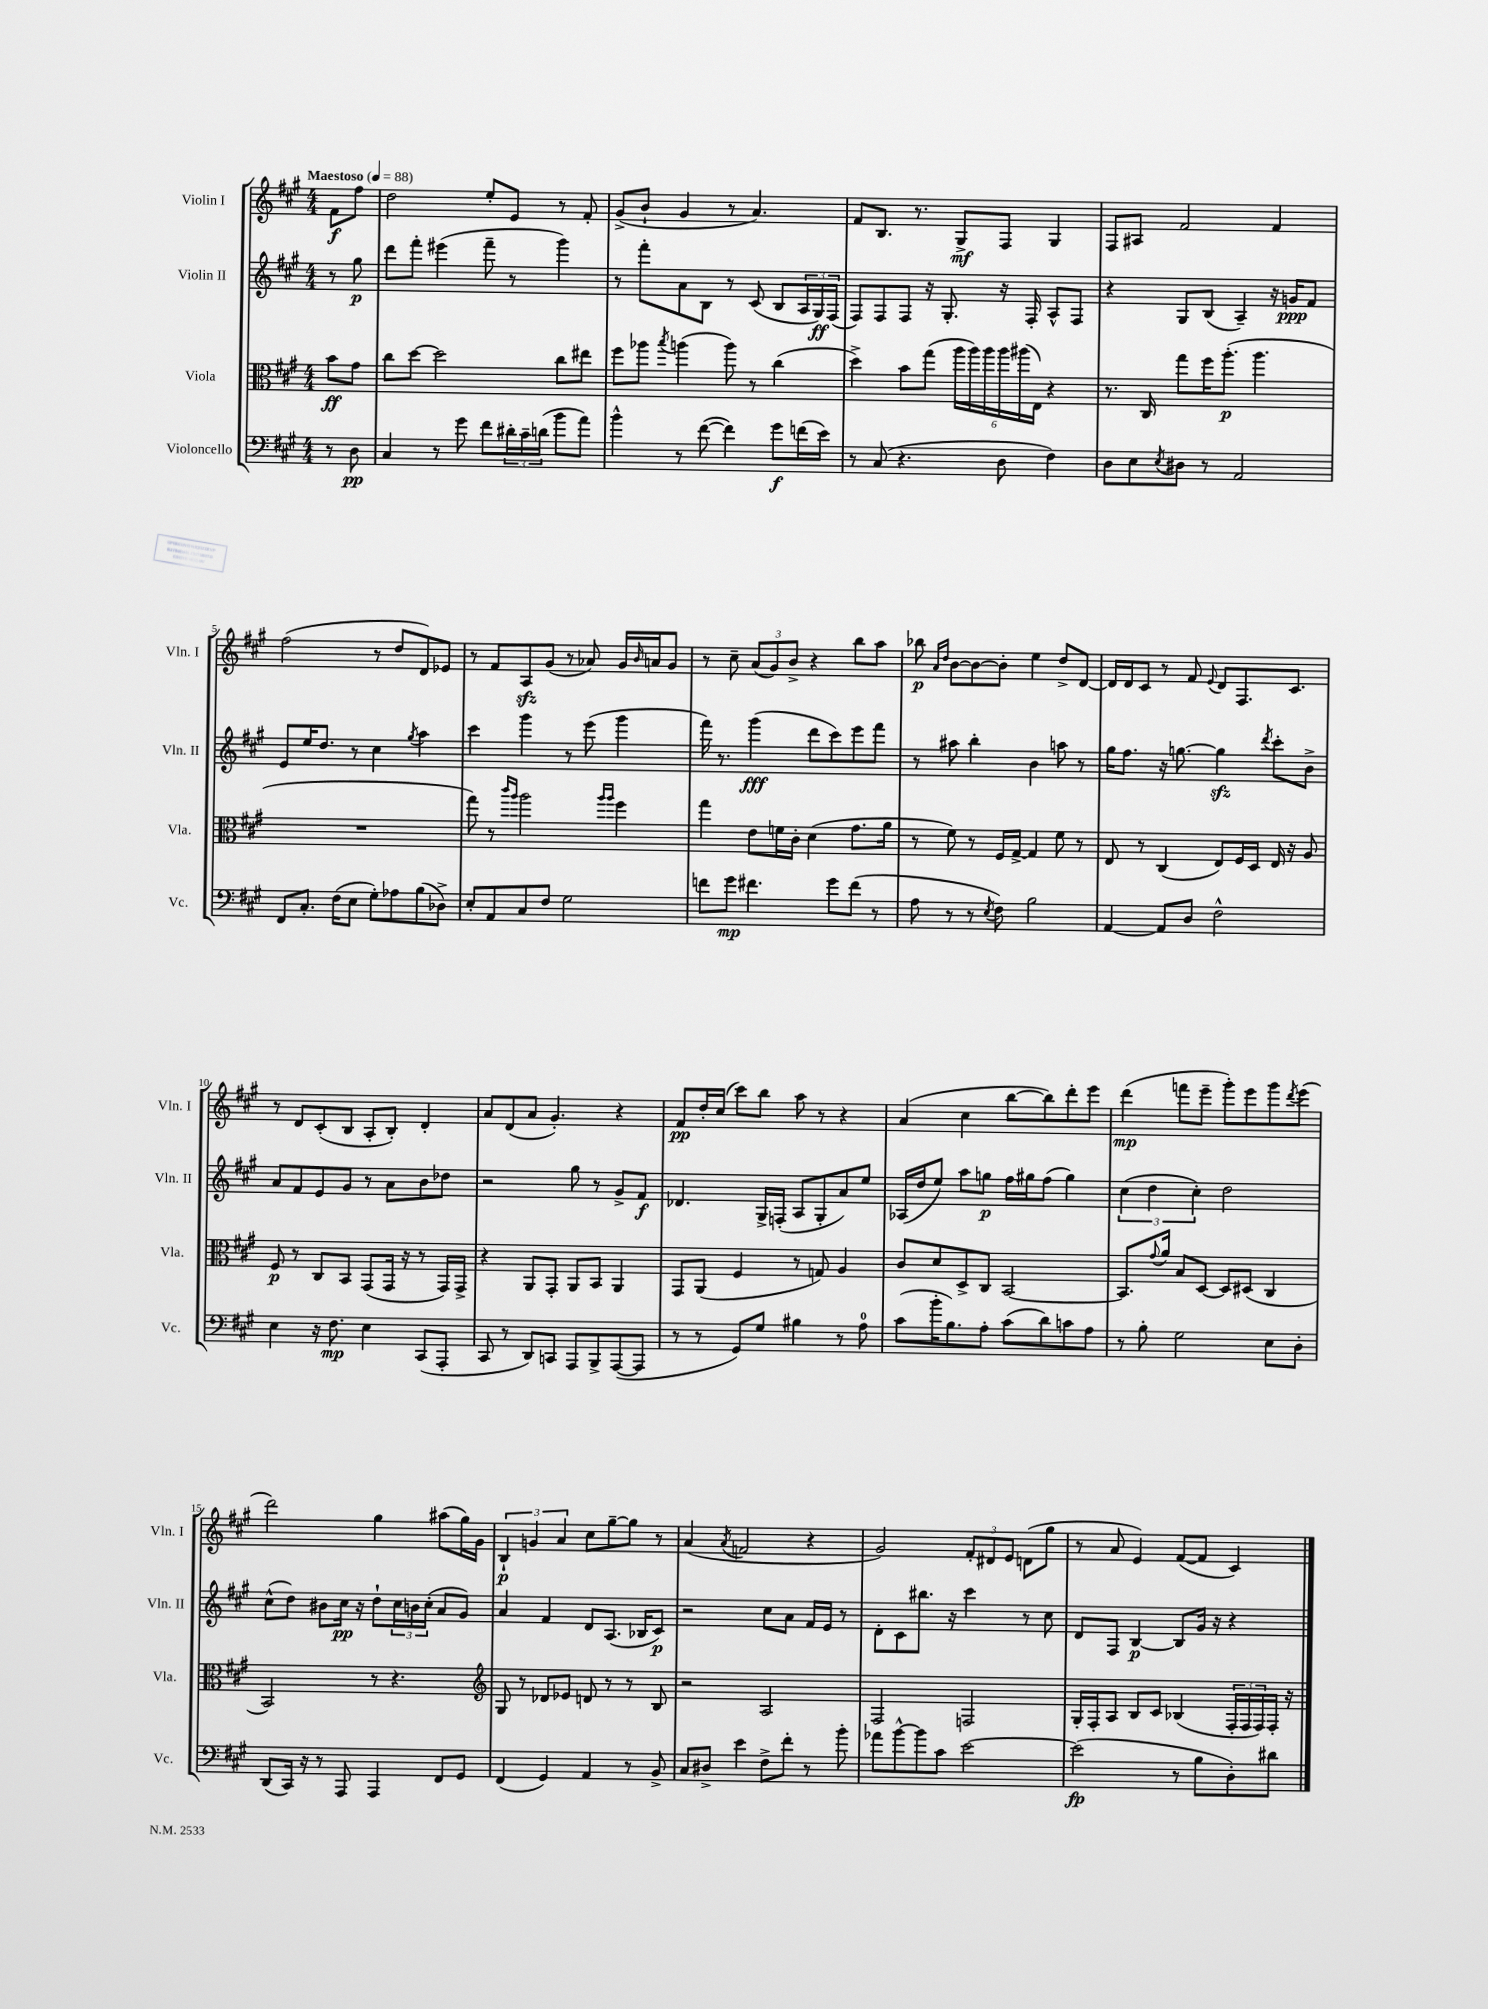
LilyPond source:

<<
\new StaffGroup <<
\new Staff = "s0" \with { instrumentName = "Violin I" shortInstrumentName = "Vln. I" } {
    \clef treble \key a \major \numericTimeSignature \time 4/4 \partial 4 \tempo "Maestoso" 4 = 88
    fis'8\f fis''8 |
    d''2 e''8-. e'8 r8 fis'8-. |
    gis'8->( b'8-! gis'4 r8 a'4.) |
    fis'8 b8. r8. gis8->\mf fis8 gis4 |
    fis8 ais8 fis'2 fis'4 |
    fis''2( r8 d''8 d'8) ees'8 |
    r8 fis'8 a8\sfz gis'8( r8 aes'8) gis'16 \grace { b'16 } a'16 gis'8 |
    r8 cis''8-- \tuplet 3/2 { a'8( gis'8) b'8-> } r4 b''8 a''8 |
    bes''8\p \grace { a'16 d''16 } b'8~ b'8~ b'8-. e''4 d''8-> d'8~ |
    d'16 d'16 cis'8 r8 fis'8 \appoggiatura { e'8 } d'8 fis8. cis'8. |
    r8 d'8 cis'8-.( b8 a8-. b8-.) d'4-. |
    a'8 d'8( a'8 gis'4.-.) r4 |
    fis'8\pp d''16-. cis''16( cis'''8) b''8 a''8 r8 r4 |
    a'4( cis''4 b''8~ b''8) d'''8-. e'''8 |
    d'''4\mp( f'''8 e'''8-- gis'''8-.) e'''8 gis'''8 \acciaccatura { d'''8 } e'''8( |
    d'''2) gis''4 ais''8( gis''16) gis'16 |
    \tuplet 3/2 { b4-!\p g'4 a'4 } cis''8 gis''8~-- gis''8 r8 |
    a'4( \acciaccatura { a'8 } f'2 r4 |
    gis'2) \tuplet 3/2 { fis'8-. dis'8 e'8 } d'8( gis''8 |
    r8 a'8 e'4) fis'8~( fis'8 cis'4) \bar "|." |
}
\new Staff = "s1" \with { instrumentName = "Violin II" shortInstrumentName = "Vln. II" } {
    \clef treble \key a \major \numericTimeSignature \time 4/4 \partial 4
    r8 gis''8\p |
    d'''8 fis'''8-. eis'''4( fis'''8-- r8 gis'''4) |
    r8 fis'''8-. a'8 b8 r8 cis'8( b8 \tuplet 3/2 { a16 gis16\ff) fis16( } |
    fis8) fis8 fis8 r16 gis8.-. r16 fis16-. a8-^ fis8 |
    r4 gis8 b8( a4--) r16 g'16\ppp fis'8 |
    e'8 e''16 d''8. r8 cis''4 \acciaccatura { gis''8 } a''4 |
    cis'''4 gis'''4 r8 e'''8( gis'''4 |
    fis'''16) r8. gis'''4\fff( d'''8 cis'''8) e'''8 fis'''8 |
    r8 ais''8 b''4-. b'4 a''8 r8 |
    gis''16 fis''8. r16 g''8.~ g''4\sfz \acciaccatura { d'''8 } cis'''8-. b'8-> |
    a'8 fis'8 e'8 gis'8 r8 a'8 b'8 des''8 |
    r2 gis''8 r8 gis'8-> fis'8\f |
    des'4. gis16-> f16-.( a8 gis8-. a'8) e''8 |
    aes16( d''16 e''8) a''8 g''8\p fis''16 gis''16 fis''8( gis''4) |
    \tuplet 3/2 { cis''4( d''4 cis''4-.) } d''2 |
    cis''8-^( d''8) bis'8 cis''16\pp r16 d''8-! \tuplet 3/2 { cis''16 b'16 cis''16-.( } a'8 gis'8) |
    a'4 fis'4 d'8 a8.( bes16 cis'8\p) |
    r2 cis''8 a'8 fis'16 e'16 r8 |
    d'8-. cis'8 bis''8. r16 cis'''4 r8 cis''8 |
    d'8 fis8 b4~\p b8 gis'16 r16 r4 \bar "|." |
}
\new Staff = "s2" \with { instrumentName = "Viola" shortInstrumentName = "Vla." } {
    \clef alto \key a \major \numericTimeSignature \time 4/4 \partial 4
    b'8\ff gis'8 |
    cis''8 d''8~ d''2 cis''8 eis''8 |
    fis''8 aes''8 \acciaccatura { b''8 } a''4( a''8) r8 cis''4( |
    d''4->) b'8 gis''8( \tuplet 6/4 { a''16 a''16) a''16 a''16 ais''16( e16) } r4 |
    r8. cis16 gis''8 fis''16 a''8.-.\p( a''4. |
    R1 |
    gis''8) r8 \grace { cis'''16 a''16 } a''2 \grace { a''16 a''16 } fis''4 |
    gis''4 e'8 f'16 cis'16-. d'4( gis'8. a'16 |
    r8 fis'8) r8 fis16 gis16~-> gis4 fis'8 r8 |
    e8 r8 cis4( e8) fis16 d16 e16 r16 a8 |
    fis8\p r8 cis8 b,8 gis,8( gis,16 r16 r8 gis,16) gis,16-> |
    r4 a,8 gis,8-. a,8 b,8 a,4 |
    gis,8 a,8( fis4 r8 g8) a4 |
    cis'8 d'8 d8-> cis8 b,2~ |
    b,8. \appoggiatura { gis'8 } a'16 b8 d8~ d8 dis8( cis4 |
    b,2) r8 r4. |
    \clef treble gis8 r8 des'8 ees'8 d'8 r8 r8 b8 |
    r2 a2 |
    fis2 f2 |
    gis16-. fis16-. a8 b8 cis'8 bes4( \tuplet 3/2 { fis16-. fis16 fis16) } fis16-. r16 \bar "|." |
}
\new Staff = "s3" \with { instrumentName = "Violoncello" shortInstrumentName = "Vc." } {
    \clef bass \key a \major \numericTimeSignature \time 4/4 \partial 4
    r8 d8\pp |
    cis4 r8 gis'8 fis'8 \tuplet 3/2 { dis'16-. cis'16-- d'16( } b'8 a'8) |
    b'4-^ r8 fis'8~( fis'4) gis'8\f f'16( e'16) |
    r8 cis8( r4. d8 fis4) |
    d8 e8 \acciaccatura { e8 } dis8 r8 a,2 |
    fis,8 cis8.-. fis16( e8 gis8-.) aes8 b8( des8->) |
    e8-. a,8 cis8 fis8 gis2 |
    f'8 gis'8\mp fis'4. gis'8 fis'8( r8 |
    a8 r8 r8 \acciaccatura { e8 } fis8) b2 |
    a,4~ a,8 d8 fis2-^ |
    e4 r16 fis8.\mp e4 cis,8( a,,8-. |
    cis,8 r8 d,8) c,8 a,,8 b,,8-> a,,8~( a,,8 |
    r8 r8 gis,8) gis8 bis4 r8 a8-0 |
    cis'8( b'16-. b8.) a8-. cis'8( d'8) c'8 a8 |
    r8 b8-. gis2 e8 d8-. |
    d,8( cis,16) r16 r8 a,,8 a,,4 fis,8 gis,8 |
    fis,4( gis,4) a,4 r8 b,8-> |
    cis8 dis8-> e'4 fis8-> fis'8-. r8 b'8-. |
    aes'8 b'8~-^ b'8 cis'8 e'2~ |
    e'2\fp( r8 b8 d8-.) dis'8 \bar "|." |
}
>>
>>
